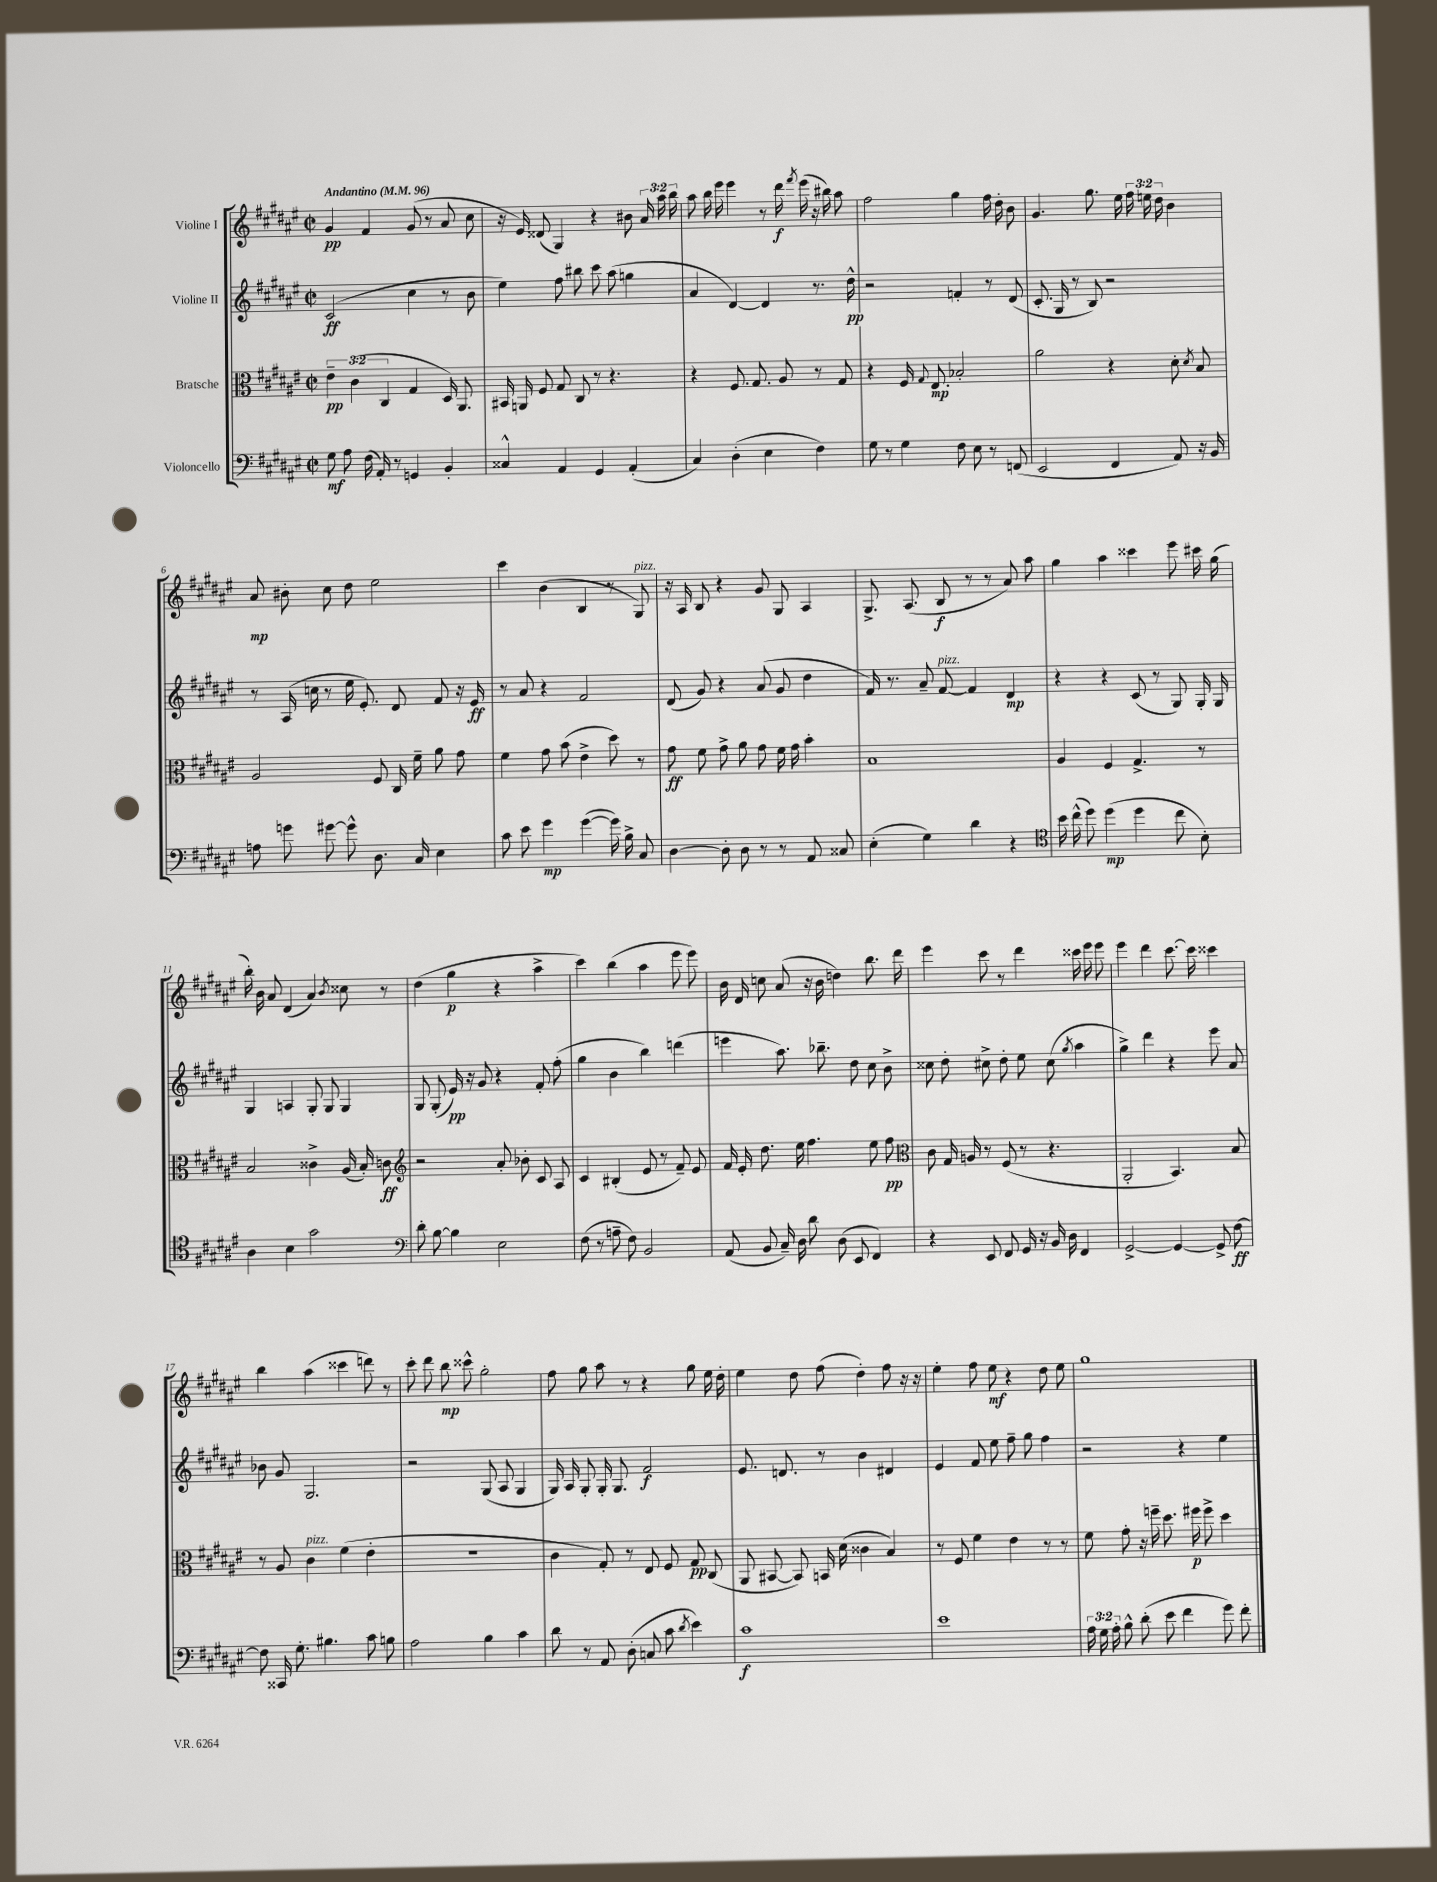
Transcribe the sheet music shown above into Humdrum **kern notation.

**kern	**kern	**kern	**kern
*staff4	*staff3	*staff2	*staff1
*clefF4	*clefC3	*clefG2	*clefG2
*k[f#c#g#d#a#e#]	*k[f#c#g#d#a#e#]	*k[f#c#g#d#a#e#]	*k[f#c#g#d#a#e#]
*M2/2	*M2/2	*M2/2	*M2/2
*met(c|)	*met(c|)	*met(c|)	*met(c|)
*MM96	*MM96	*MM96	*MM96
8G#	6e#~	(2c#	4g#
8A#	.	.	.
.	(6c#	.	.
(16F#	.	.	4f#
16AA#')	.	.	.
.	6C#	.	.
8r	.	.	.
4GG	4G#	4cc#	(8g#
.	.	.	8r
4BB'	16D#)	8r	8a#
.	8.AA#	.	.
.	.	8b	8cc#
=	=	=	=
4C##^^	16BB#	4ee#)	16r
.	16AA	.	16e#)
.	8F#	.	(8d##
4AA#	8G#	8ff#	4G#)
.	8C#	8bb#	.
4GG#	8r	8ccc#	4r
.	4.r	(8aa#	.
(4AA#'	.	4gg	8b#
.	.	.	24a#
.	.	.	24aa#
.	.	.	24bb
=	=	=	=
4C#)	4r	4a#	8aa#
.	.	.	16bb
.	.	.	16eee#
(4D#'	8.F#	[4d#)	4eee#
.	8.G#	.	.
4E#	.	4d#]	8r
.	8A#	.	16ddd#
.	.	.	8qfff#
.	.	.	(16eee#
4F#)	8r	8.r	16r
.	.	.	16bb#)
.	8G#	.	8aa#
.	.	16dd#^^	.
=	=	=	=
8G#	4r	2r	2ff#
8r	.	.	.
4G#	16F#	.	.
.	8qqG#	.	.
.	8.E#	.	.
8F#	2B-'	4f'	4gg#
8E#	.	.	.
8r	.	8r	16ff#
.	.	.	16dd#'
(8FF	.	(8d#	8b
=	=	=	=
2EE#	2a#	8.c#'	4.g#
.	.	16G#	.
.	.	8r	.
.	.	8B)	8.gg#
4FF#	4r	2r	.
.	.	.	16ee#
.	.	.	24ff#
.	.	.	24ee
.	.	.	24dd#
8AA#)	8d#'	.	4b
.	8qd#	.	.
16r	8B	.	.
16BB	.	.	.
=	=	=	=
8A	2A#	8r	8a#
8g	.	(16A#	8b#'
.	.	16cc	.
[8g#	.	8r	8cc#
8g#^^]	.	16ee#	8dd#
.	.	8.e#')	.
8.D#	8F#	.	2ee#
.	16C#	8d#	.
16C#	16f#~	.	.
4E#	8a#	8f#	.
.	8g#	16r	.
.	.	16e#	.
=	=	=	=
8c#	4f#	8r	4ccc#
8e#	.	8a#	.
4g#	8g#	4r	(4b
.	(8b	.	.
([4g#	4e#^	2f#	4B
16g#])	8dd#)	.	8r
16B^	.	.	.
8C#	8r	.	8G#)
=	=	=	=
[4D#	8g#	(8d#	16r
.	.	.	16A#
.	8f#	8g#)	8B
8D#']	8g#^	4r	4r
8D#	8a#	.	.
8r	8g#	(8a#	8g#
8r	16f#	8g#	8G#
.	16g#	.	.
8AA#	4b'	4dd#	4A#
8C##	.	.	.
=	=	=	=
(4E#'	1B	16f#)	8.G#^
.	.	8.r	.
.	.	.	(8.A#
4G#)	.	8a#~	.
.	.	[8f#	8B
4d#	.	4f#]	8r
.	.	.	8r
4r	.	4d#	8a#)
.	.	.	8aa#
=	=	=	=
*clefC4	*	*	*
16b	4A#	4r	4gg#
(16cc#^^	.	.	.
8dd#)	.	.	.
(4dd#	4F#	4r	4aa#
4dd#	4.G#^	(8c#	4ccc##
.	.	8r	.
8cc#	.	8G#)	8eee#
8B')	8r	16G#'	16ccc#
.	.	16G#	(16gg#
=	=	=	=
4A#	2B	4G#	16bb')
.	.	.	16b
.	.	.	8a#
4B	.	4A	(4d#
2g#	4c##^	8G#'	4a#)
.	.	8G#	.
.	.	.	8qb
.	(16A#	4G#	8cc##
.	16B')	.	.
.	8c	.	8r
=	=	=	=
*clefF4	*clefG2	*	*
8d#'	2r	8G#	(4dd#
[8B	.	(8G#'	.
4B]	.	16e#)	4gg#
.	.	16r	.
.	.	8g#	.
2E#	8a#'	4r	4r
.	8b-'	.	.
.	8c#	8f#'	4aa#^
.	8A#	(8ff#'	.
=	=	=	=
(8F#	4c#	4gg#	4ccc#)
8r	.	.	.
8A~	(4B#'	4b	(4bb
8F#)	.	.	.
2BB	8e#	4bb)	4aa#
.	8r	.	.
.	8f#~)	(4ddd	8eee#
.	8e#	.	8eee#)
=	=	=	=
(8AA#	16f#	4eee	16b
.	16e#'	.	16d#
8BB	8.dd#	.	8cc
16C#~)	.	8.aa#)	(8a#
16D#	16ee#	.	.
8d#	4.ff#	.	16r
.	.	8.bb-~	16b
(8D#	.	.	4dd)
8EE#	.	8dd#	.
4FF#)	8ee#	8cc#	8.bb
.	8ff#	8b^	.
.	.	.	16ddd#
=	=	=	=
*	*clefC3	*	*
4r	8c#	8cc##	4eee#
.	16G#	8dd#'	.
.	16A	.	.
8EE#	8r	8cc#^	8ccc#
8FF#	(8F#	8dd#'	8r
16GG#	8r	8ee#	4ddd#
16r	.	.	.
16BB	4.r	(8cc#	.
16D#	.	.	.
.	.	8qgg#	.
4FF#	.	4aa#	16ccc##
.	.	.	16eee#
.	.	.	8eee#
=	=	=	=
[2GG#^	2AA#'	4gg#^)	4eee#
.	.	4ddd#	4ddd#
4GG#_	4.BB)	4r	[8.ccc#
.	.	.	16ccc#]
8GG#^]	.	8eee#	4ccc##
[8F#	8B	8a#	.
=	=	=	=
8F#]	8r	8b-	4bb
16CC##	8A#	8g#	.
8.G#'	.	.	.
.	4c#	2.G#	(4aa#
4.B#	.	.	.
.	(4f#	.	4ccc##
8c#	4e#'	.	8ddd)
8B	.	.	8r
=	=	=	=
2A#	1r	2r	8ccc#'
.	.	.	8ddd#
.	.	.	8bb
.	.	.	8ccc##^^
4B	.	(8G#	2gg#'
.	.	8A#	.
4c#	.	4G#	.
=	=	=	=
8d#	4c#	16G#)	8ff#
.	.	16A#	.
8r	.	8G#'	8gg#
8AA#	8G#')	16G#'	8aa#
.	.	8.G#	.
(8D#'	8r	.	8r
8C	8E#	2f#	4r
8c#	8F#	.	.
8qd#	.	.	.
4e#)	8G#	.	8gg#
.	(8C#	.	16ee#
.	.	.	16dd#'
=	=	=	=
1c#	8AA#	8.e#	4ee#
.	[8BB#	.	.
.	.	8.d	.
.	8BB#])	.	8dd#
.	16BB	8r	(8ff#
.	(16d#	.	.
.	4c##	4b	4dd#')
.	4B)	4d#	8ff#
.	.	.	16r
.	.	.	16r
=	=	=	=
1e#	8r	4e#	4ee#'
.	8F#	.	.
.	4f#	8f#	8ff#
.	.	8ee#	8ee#
.	4e#	8ff#~	4r
.	.	8gg#	.
.	8r	4ff#	8dd#
.	8r	.	8ee#
=	=	=	=
24A#	8f#	2r	1gg#
24G#	.	.	.
24A#'	.	.	.
8B^^	8g#'	.	.
(8d#'	16r	.	.
.	16ff~	.	.
8e#	8.dd#	.	.
4f#	.	4r	.
.	16ff#	.	.
.	8ff#^	.	.
8g#)	4dd#	4ee#	.
8f#'	.	.	.
==	==	==	==
*-	*-	*-	*-
